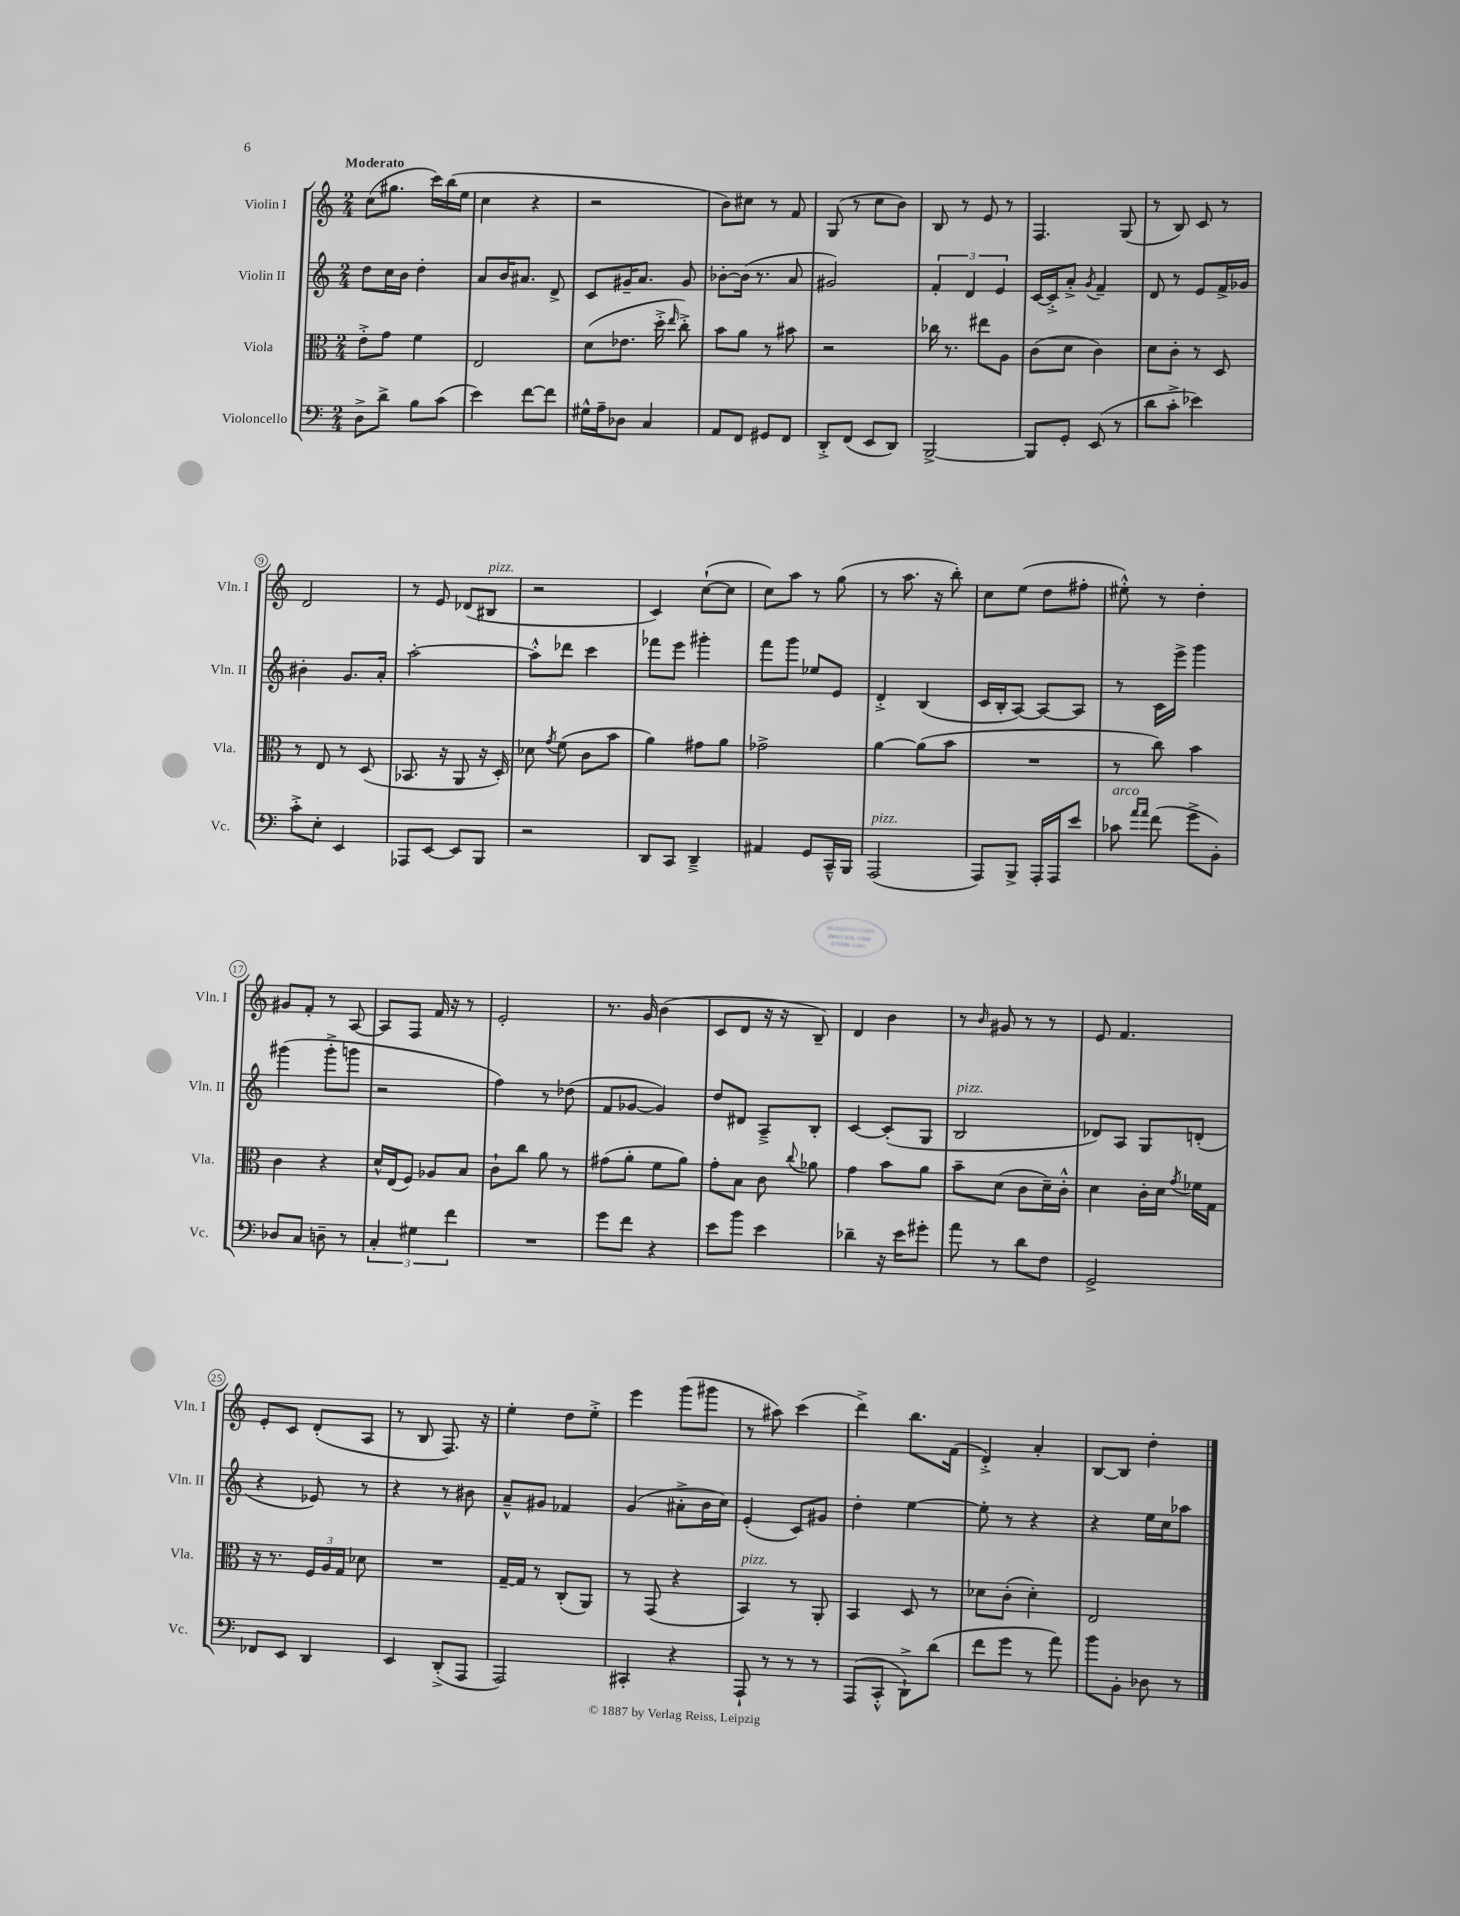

**kern	**kern	**kern	**kern
*part4	*part3	*part2	*part1
*staff4	*staff3	*staff2	*staff1
*I"Violoncello	*I"Viola	*I"Violin II	*I"Violin I
*I'Vc.	*I'Vla.	*I'Vln. II	*I'Vln. I
*clefF4	*clefC3	*clefG2	*clefG2
*k[]	*k[]	*k[]	*k[]
*M2/4	*M2/4	*M2/4	*M2/4
=1	=1	=1	=1
!	!	!	!LO:TX:a:B:t=Moderato
8D^\L	8e'^\L	8dd\L	(8cc\L
8d^\J	8g\J	16cc\L	8.gg#X\J
.	.	16b\JJ	.
8B\L	4f\	4dd'\	.
.	.	.	16ccc\LL)
(8c\J	.	.	(16bb\
.	.	.	16ee\JJ
=2	=2	=2	=2
4e\)	2E/	8a/L	4cc\
.	.	16b/K	.
.	.	8.a#X/J	.
[8f\L	.	.	4r
8f\J]	.	8d^/	.
=3	=3	=3	=3
16G#X^^\LL	(8d\L	8c/L	2r
16A~\J	.	.	.
8D-X\J	8.e-X\J	16g#X~/K	.
.	.	8.a/J	.
4C/	.	.	.
.	16dd'^\	.	.
.	16qqee/	.	.
.	8cc'^\)	8g#/	.
=4	=4	=4	=4
8AA/L	8b\L	[8b-X'\L	8b\L)
8FF/J	8a\J	(16b-\Jk]	8cc#X\J
.	.	8.r	.
8GG#X/L	8r	.	8r
8FF/J	8b#X\	8a/	8f/
=5	=5	=5	=5
8DD'^/L	2r	2g#X/)	(8G/
(8FF/J	.	.	8r
8EE/L	.	.	8cc\L
8DD/J)	.	.	8b\J)
=6	=6	=6	=6
[2BBB^/	16cc-X\	6f'/	8B/
.	8.r	.	.
.	.	.	8r
.	.	6d/	.
.	8ee#X\L	.	8e/
.	.	6e/	.
.	8A\J	.	8r
=7	=7	=7	=7
8BBB/L]	(8c\L	[16c/LL	4.F/
.	.	16c'^/J]	.
8GG'/J	8d\J	8a'^/J	.
.	.	8qg/	.
(8EE/	4c\)	4f~/	.
8r	.	.	(8G/
=8	=8	=8	=8
8d\L	8d\L	8d/	8r
8c'^\J	8c'\J	8r	8B/)
4e-X\)	8r	8e/L	8c/
.	8D/	16f^/L	8r
.	.	16g-X/JJ	.
!!LO:LB:g=z
=9	=9	=9	=9
8c'^\L	8r	4b#X'\	2d/
8E'\J	8E/	.	.
4EE/	8r	8.g/L	.
.	(8D/	.	.
.	.	16a'/Jk	.
=10	=10	=10	=10
8AAA-X/L	8.BB-X/	[2aa'\	8r
[8EE/J	.	.	8e/
.	16r	.	.
8EE/L]	8AA/	.	(8d-X/L
!	!	!	!LO:TX:a:i:t=pizz.
8BBB/J	16r	.	8B#X/J
.	16D'/)	.	.
=11	=11	=11	=11
2r	8d-X\	8aa'^^\L]	2r
.	8qg/	.	.
.	(8f\	8ddd-X\J	.
.	8c\L	4ccc\	.
.	8b\J	.	.
=12	=12	=12	=12
8DD/L	4a\)	8fff-X\L	4c/)
8CC/J	.	8eee\J	.
4DD~^/	8g#X\L	4ggg#X'\	([8cc`\L
.	8a\J	.	8cc\J]
=13	=13	=13	=13
4AA#X/	2g-X^\	8fff\L	8cc\L)
.	.	8ggg\J	8aa\J
8GG/L	.	8ee-X/L	8r
16CC~^^/L	.	8e/J	(8gg\
16BBB/JJ	.	.	.
=14	=14	=14	=14
!LO:TX:a:i:t=pizz.	!	!	!
(2AAA/	[4a\	4d'^/	8r
.	.	.	8.aa\
.	(8a\L]	(4B/	.
.	.	.	16r
.	8b\J	.	8bb'\)
=15	=15	=15	=15
8AAA/L)	2r	16c/LL	8cc\L
.	.	16B'/J	.
8BBB^/J	.	[8A/J)	(8ee\J
16AAA'/LL	.	8A/L_	8dd\L
16AAA/J	.	.	.
8e/J	.	8A/J]	8ff#X'\J
=16	=16	=16	=16
!LO:TX:a:i:t=arco	!	!	!
8c-X\	8r	8r	8ee#X'^^\)
16qqa/LL	.	.	.
16qqa/JJ	.	.	.
(8f\	8cc\)	16c\LL	8r
.	.	16eee^\JJ	.
8g^\L	4b\	4ggg\	4dd'\
8BB'\J)	.	.	.
!!LO:LB:g=z
=17	=17	=17	=17
8D-X/L	4c\	(4ggg#X\	8g#X/L
8C/J	.	.	8f'/J
8Dn~\	4r	8ggg#'^\L	8r
8r	.	8gggn\J	[8A/
=18	=18	=18	=18
6C'/	16d^^/LL	2r	8A/L]
.	(16E/J	.	.
.	8F/J)	.	8F/J
6G#X\	.	.	.
.	8A-X/L	.	16f/
.	.	.	16r
6f\	.	.	.
.	8B/J	.	8r
=19	=19	=19	=19
2r	8c`\L	4ff\)	2e'/
.	8cc\J	.	.
.	8a\	8r	.
.	8r	(8dd-X\	.
=20	=20	=20	=20
8g\L	(8g#X\L	8f/L	8.r
8f\J	8a'\J	[8g-X/J	.
.	.	.	16g/
4r	8f\L	4g-/])	(4b\
.	8a\J)	.	.
=21	=21	=21	=21
8e\L	8g'\L	8dd/L	8c/L
8b\J	8B\J	8d#X/J	8d/J
4e\	8c\	8A~^/L	16r
.	.	.	16r
.	8qqcc/	.	.
.	8a-X\	8B'/J	8B~/)
=22	=22	=22	=22
4d-X~\	4g\	[4c/	4d/
16r	8b\L	(8c'/L]	4b\
16e\KL	.	.	.
8g#X'\J	8a\J	8G/J	.
=23	=23	=23	=23
!	!	!LO:TX:a:i:t=pizz.	!
8a\	8b~\L	2B/	8r
.	.	.	16qqb/
8r	(8d\J	.	8g#X/
8d\L	8c\L	.	8r
8F\J	16d~\L)	.	8r
.	16c'^^\JJ	.	.
=24	=24	=24	=24
2GG^/	4d\	8d-X/L)	8e/
.	.	8A/J	4.f/
.	16c'\LL	8G/L	.
.	16d\JJ	.	.
.	8qg/	.	.
.	16f-X\LL	(8dn'/J	.
.	16G\JJ	.	.
!!LO:LB:g=z
=25	=25	=25	=25
8FF-X/L	16r	4r	8e'/L
.	8.r	.	.
8EE/J	.	.	8c/J
4DD/	24F/LL	8e-X/)	(8d'/L
.	24A/	.	.
.	24G/JJ	.	.
.	8d-X\	8r	8A/J
=26	=26	=26	=26
4EE/	2r	4r	8r
.	.	.	8B/
(8DD'^/L	.	8r	8.F/)
8AAA/J	.	8b#X\	.
.	.	.	16r
=27	=27	=27	=27
2AAA/)	[16G~/LL	8a~^^/L	4ee'\
.	16G/JJ]	.	.
.	8r	8g#X/J	.
.	(8C'/L	4f-X/	8dd\L
.	8AA/J)	.	8ee'^\J
=28	=28	=28	=28
4CC#X'/	8r	(4g/	4eee\
.	(8GG/	.	.
4r	4r	8a#X'^\L	(8ggg\L
.	.	16b\L	8ggg#X\J
.	.	16cc\JJ)	.
=29	=29	=29	=29
!	!LO:TX:a:i:t=pizz.	!	!
8AAA`/	4BB/)	(4e'/	8r
8r	.	.	8aa#X\)
8r	8r	8c/L)	(4ccc\
8r	8AA'/	8g#X/J	.
=30	=30	=30	=30
(8AAA/L	4BB/	4dd'\	4ddd^\)
8CC'^^/J	.	.	.
8DD`^\L)	8D/	[4ee\	8.bb\L
(8d\J	8r	.	.
.	.	.	(16f\Jk
=31	=31	=31	=31
8f\L	8d-X\L	8ee'\]	4d'^/)
8g\J	(8c'\J	8r	.
8r	4d-'\)	4r	4a'/
8a\)	.	.	.
=32	=32	=32	=32
8b\L	2E/	4r	[8B/L
8BB'\J	.	.	8B/J]
8D-X\	.	16ee\LL	4dd'\
.	.	16cc\J	.
8r	.	8aa-X\J	.
==	==	==	==
*-	*-	*-	*-
